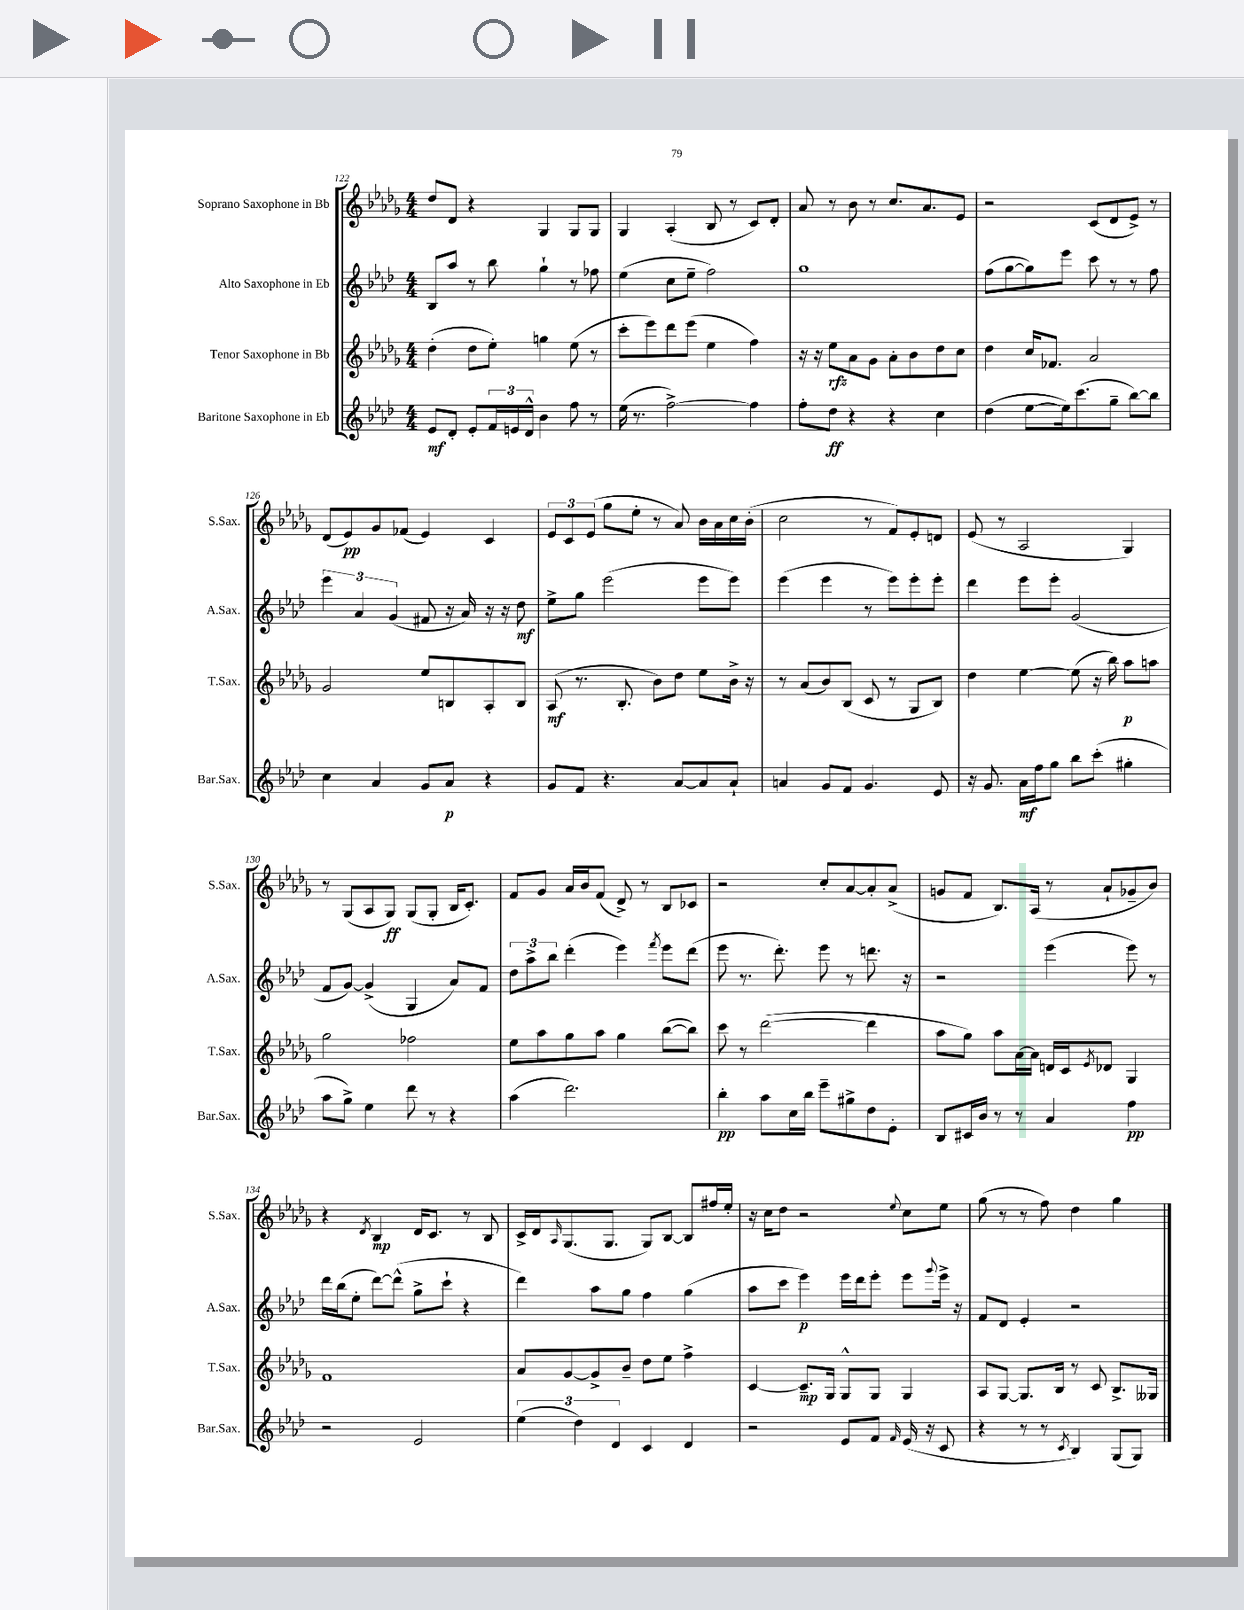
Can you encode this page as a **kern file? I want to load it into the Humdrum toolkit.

**kern	**kern	**kern	**kern
*staff4	*staff3	*staff2	*staff1
*clefG2	*clefG2	*clefG2	*clefG2
*k[b-e-a-d-]	*k[b-e-a-d-g-]	*k[b-e-a-d-]	*k[b-e-a-d-g-]
*M4/4	*M4/4	*M4/4	*M4/4
8e-	(4dd-'	8B-	8dd-
8d-'	.	8aa-	8d-
8e-'	8dd-	8r	4r
24f	8ee-')	8bb-	.
24e	.	.	.
24d-^^	.	.	.
4b-	4gg	4gg`	4G-
8ff	(8ee-	8r	8G-
8r	8r	8ff-	8G-
=	=	=	=
(16ee-	8ccc'	(4ee-	4G-
8.r	.	.	.
.	8eee-)	.	.
[2ff^)	8ddd-	8cc	(4A-'
.	(8eee-	8ee-~	.
.	4ee-	2ff)	8B-
.	.	.	8r
4ff]	4ff)	.	8c)
.	.	.	8d-'
=	=	=	=
8ff'	16r	1gg	8a-
.	16r	.	.
8dd-	8ee-	.	8r
4r	8a-	.	8b-
.	8g-	.	8r
4r	8a-'	.	8.cc
.	8b-	.	.
.	.	.	8.a-
4cc	8dd-	.	.
.	8cc	.	8e-
=	=	=	=
(4dd-	4dd-	(8ff	2r
.	.	[8gg	.
[8ee-	16cc	8gg])	.
.	8.f-	.	.
16ee-])	.	8eee-	.
(8.ccc	.	.	.
.	2a-	8ccc	(8c
8gg~	.	8r	8d-
[8bb-)	.	8r	8e-^)
8bb-]	.	8ff	8r
=	=	=	=
4cc	2g-	6eee-	(8d-
.	.	.	8e-)
.	.	6a-	.
4a-	.	.	8g-
.	.	(6g	.
.	.	.	(8f-
8g	8ee-	8f#	4e-)
8a-	8B	16r	.
.	.	16a-)	.
4r	8A-'	16r	4c
.	.	16r	.
.	8B	8dd-	.
=	=	=	=
8g	(8A-	8ee-^	12e-
.	.	.	12c
8f	8.r	8gg	.
.	.	.	(12e-
4.r	.	(2eee-	8gg-
.	8.B-'	.	.
.	.	.	8ee-'
.	8b-)	.	8r
[8a-	8dd-	.	8a-)
8a-]	8ee-	8eee-	16b-
.	.	.	16a-
8a-`	16b-^	8eee-)	16cc
.	16r	.	(16b-'
=	=	=	=
4a	8r	(4eee-	2cc
.	(8a-	.	.
8g	8b-)	4eee-	.
8f	(8B-	.	.
4.g	8c	8r	8r
.	8r	8eee-)	8f)
.	8G-	8eee-'	8e-'
8e-	8B-)	8eee-'	8d
=	=	=	=
16r	4dd-	4ddd-	(8e-
8.g	.	.	.
.	.	.	8r
16a-	[4ee-	8eee-	2A-
16ff	.	.	.
8gg	.	8eee-'	.
8bb-	(8ee-]	(2g	.
(8ccc'	16r	.	.
.	16bb-)	.	.
4gg#'	8aa-	.	4G-)
.	8aa	.	.
=	=	=	=
8aa-	2gg-	8f	8r
8gg^)	.	[8g)	(8G-
4ee-	.	(4g^]	8A-
.	.	.	8G-)
8ddd-	2ff-	4G	(8G-
8r	.	.	8G-'
4r	.	8a-)	16B-
.	.	.	8.c')
.	.	8f	.
=	=	=	=
(4aa-	8ee-	12dd-	8f
.	.	12aa-^	.
.	8aa-	.	8g-
.	.	12bb-	.
2.ddd-)	8gg-	(4ddd-'	16a-
.	.	.	16b-
.	8aa-	.	(8f
.	4gg-	4eee-)	8d-^)
.	.	.	8r
.	.	8qfff	.
.	([8bb-	8eee-	8B-
.	8bb-])	(8ddd-	8c-
=	=	=	=
4bb-'	8ccc	8eee-	2r
.	8r	8.r	.
8aa-	([2ddd-	.	.
.	.	8.ddd-')	.
16cc	.	.	.
16bb-	.	.	.
8eee-~	.	8eee-	8cc'
8gg#^	.	8r	[8a-
8dd-	4ddd-]	8.ddd	8a-']
8e-'	.	.	(8a-^
.	.	16r	.
=	=	=	=
8B-	8aa-	2r	8g
16c#	8gg-)	.	8f
16b-	.	.	.
8r	8aa-	.	8.B-)
8r	[16a-	.	.
.	16a-]	.	(16A-
4a-	16d	(4eee-	8r
.	16c	.	.
.	8qe-	.	.
.	8d-	.	8a-`
4ff	4G-	8eee-)	8g-~
.	.	8r	8b-)
=	=	=	=
2r	1f	16ddd-	4r
.	.	(16bb-	.
.	.	8ee-'	.
.	.	.	8qd-
.	.	[8ddd-)	4B-
.	.	(8ddd-^^]	.
2e-	.	8gg^	16d-
.	.	.	8.c
.	.	8ccc`	.
.	.	4r	8r
.	.	.	8B-
=	=	=	=
(6ee-	8a-	4ddd-)	16c^
.	.	.	16d-
.	.	.	16qqA-
.	[8g-	.	(8.G-
6dd-)	.	.	.
.	8g-^]	8aa-	.
.	.	.	8.G-
6d-	.	.	.
.	8b-~	8gg	.
4c	8dd-	4ff	8G-)
.	8ee-	.	[8B-
4d-	4ff^	(4gg	8B-]
.	.	.	16ff#
.	.	.	16ee-'
=	=	=	=
2r	[4c	8aa-	16r
.	.	.	16cc
.	.	8ccc	8dd-
.	8.c~]	4eee-)	2r
.	16G-	.	.
8e-	8G-^^	16eee-	.
.	.	16ddd-	.
8f	8G-	8eee-'	.
16qqf	.	.	8qqee-
(16e-	4G-	8eee-	8cc
16r	.	.	.
.	.	8qqggg	.
8c	.	16eee-^	8ee-
.	.	16r	.
=	=	=	=
4r	8A-	8f	(8gg-
.	[8G-	8d-	8r
8r	8.G-]	4e-'	8r
8r	.	.	8ff)
.	16B-	.	.
8qc	.	.	.
4B-)	8r	2r	4dd-
.	8c	.	.
(8G	8.B-^	.	4gg-
8G)	.	.	.
.	16G--	.	.
==	==	==	==
*-	*-	*-	*-
